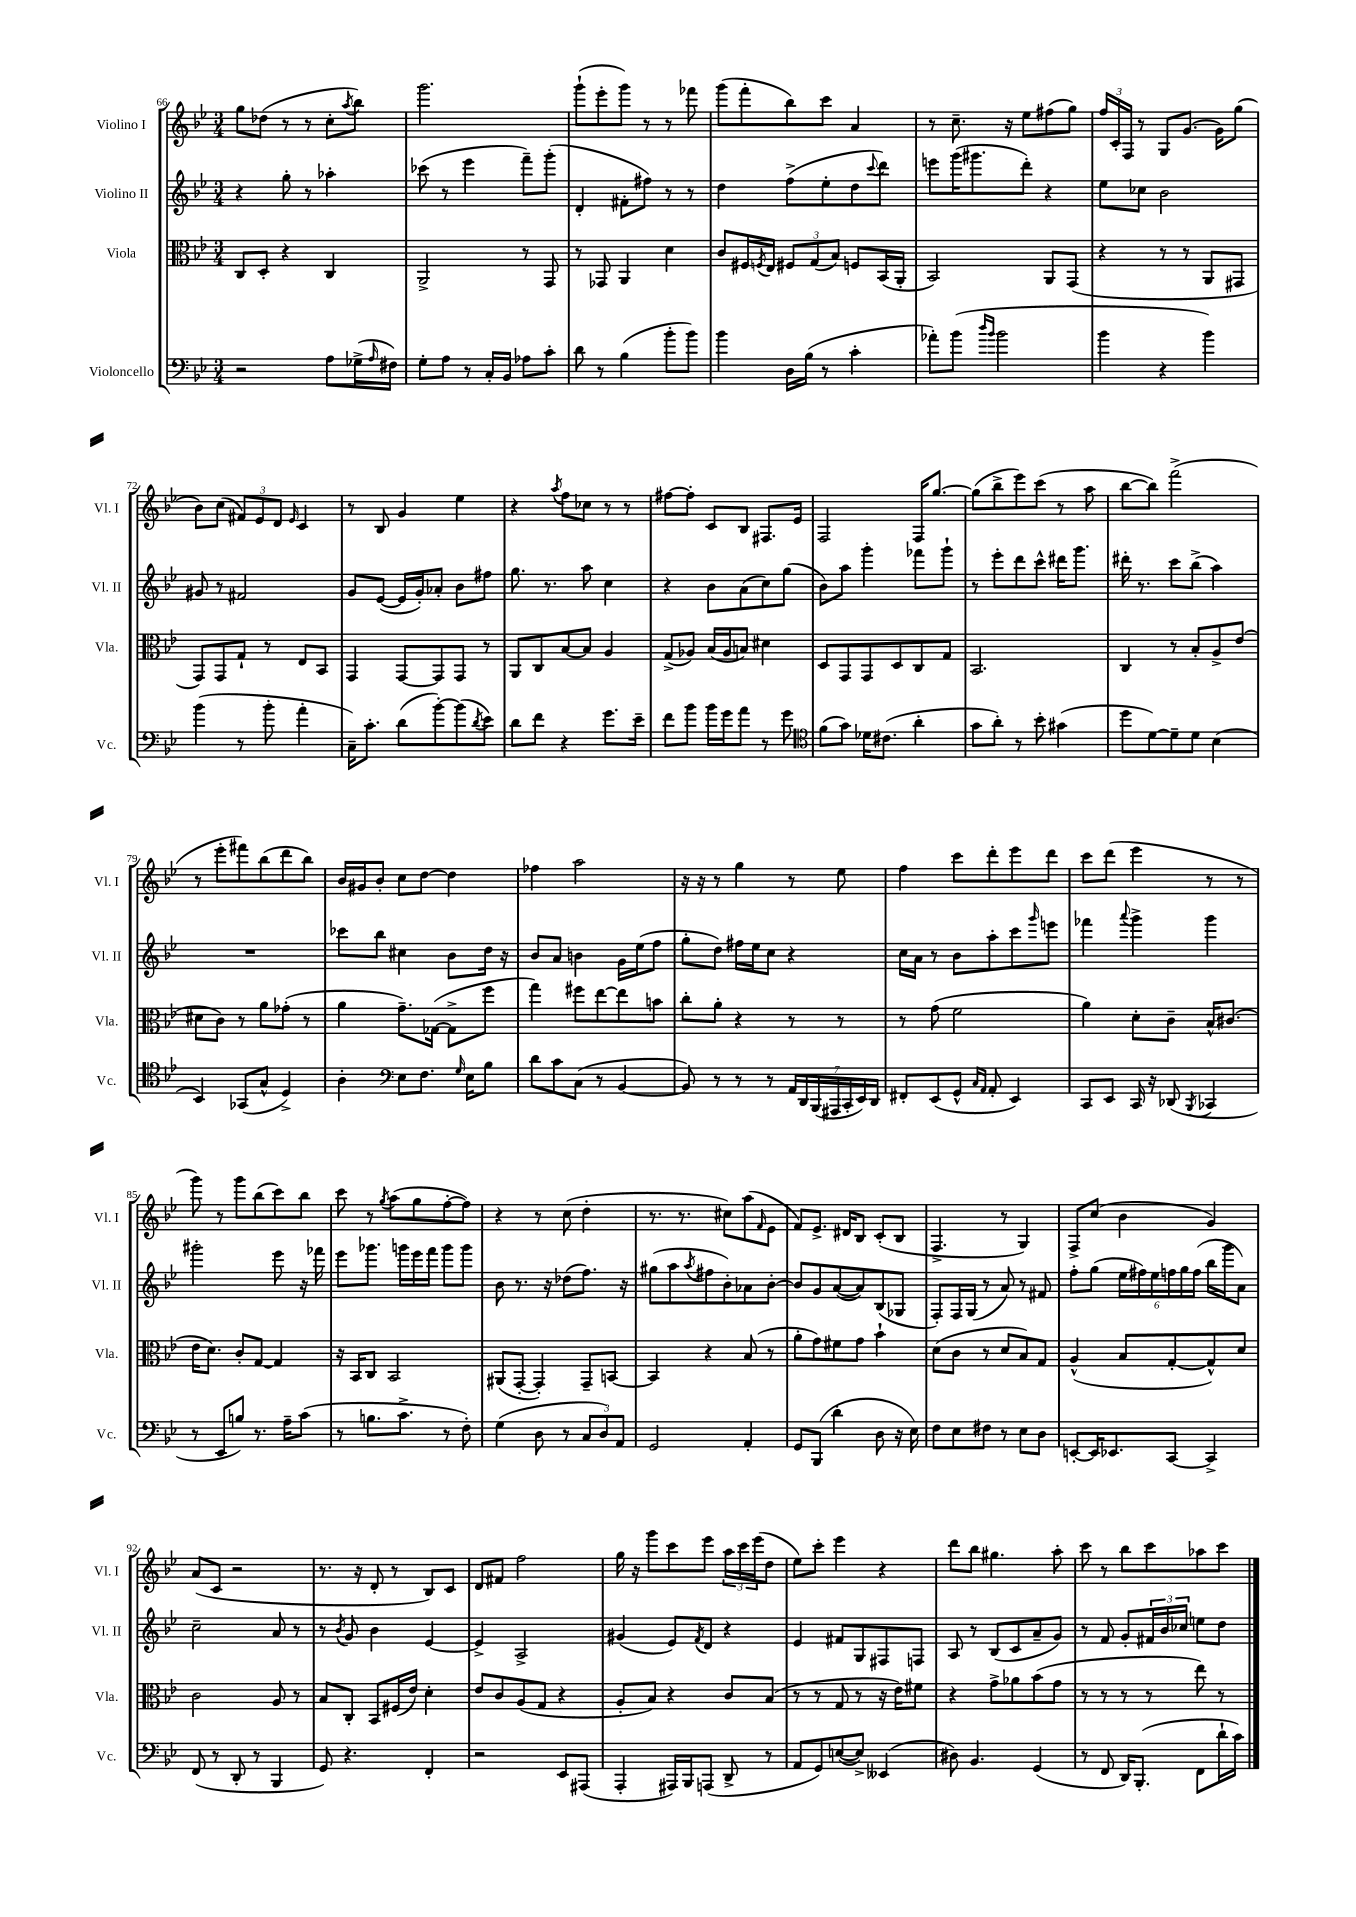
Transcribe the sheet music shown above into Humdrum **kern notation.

**kern	**kern	**kern	**kern
*staff4	*staff3	*staff2	*staff1
*clefF4	*clefC3	*clefG2	*clefG2
*k[b-e-]	*k[b-e-]	*k[b-e-]	*k[b-e-]
*M3/4	*M3/4	*M3/4	*M3/4
2r	8C	4r	8gg
.	8D'	.	(8dd-
.	4r	8gg'	8r
.	.	8r	8r
8A	4C	4aa-'	8cc'
.	.	.	8qaa
(16G-^	.	.	8bb-)
16qqA	.	.	.
16F#)	.	.	.
=	=	=	=
8G'	2AA^	(8ccc-	2.ggg
8A	.	8r	.
8r	.	4eee-	.
16C'	.	.	.
16BB-	.	.	.
8A-	8r	8fff~)	.
8c'	8GG	(8ggg'	.
=	=	=	=
8d	8r	4d'	(8ggg`
8r	8GG-	.	8eee-'
(4B-	4AA	8f#'	8ggg)
.	.	8ff#)	8r
8b-'	4d	8r	8r
8b-)	.	8r	8fff-
=	=	=	=
4b-	8c	4dd	(8ggg
.	16F#	.	8fff'
.	8qF	.	.
.	16E-	.	.
16D	12F#	(8ff^	8bb-)
(16B-	.	.	.
.	(12G	.	.
8r	.	8ee-'	8ccc
.	12B-)	.	.
4c'	8F	8dd	4a
.	.	8qqccc	.
.	(16BB-	8ddd)	.
.	16AA'	.	.
=	=	=	=
8a-')	2BB-)	8eee	8r
(8b-	.	(16ggg	8.cc~
.	.	8.ggg#	.
16qqdd	.	.	.
16qqb-	.	.	.
2b-	.	.	.
.	.	.	16r
.	.	8ddd')	8ee-
.	8AA	4r	(8ff#
.	(8GG	.	8gg)
=	=	=	=
4b-	4r	8ee-	24ff
.	.	.	24c'
.	.	.	24F
.	.	8cc-	8r
4r	8r	2b-	8G
.	8r	.	(8.g
4b-)	8AA	.	.
.	.	.	16g)
.	8GG#	.	(8gg
=	=	=	=
(4b-	8GG)	8g#	8b-)
.	8GG	8r	(8cc
8r	8G`	2f#	12f#)
.	.	.	12e-
8b-'	8r	.	.
.	.	.	12d
.	.	.	16qqe-
4a'	8E-	.	4c
.	8BB-	.	.
=	=	=	=
16C~)	4GG	8g	8r
8.c'	.	.	.
.	.	([8e-	8B-
(8d	[8GG	16e-]	4g
.	.	16g')	.
[8b-')	8GG]	8a-'	.
(8b-]	8GG	8b-	4ee-
8qd	.	.	.
8e-)	8r	8ff#	.
=	=	=	=
8d	8AA	8.gg	4r
8f	8C	.	.
.	.	8.r	.
.	.	.	8qaa
4r	[8B-	.	8ff
.	8B-]	8aa	8cc-
8.g	4A	4cc	8r
.	.	.	8r
16e-~	.	.	.
=	=	=	=
8f	(8G^	4r	[8ff#
8b-	8A-)	.	8ff#']
16b-	(16B-	8b-	8c
16g	16A-	.	.
8a	8B)	(8a	8B-
8r	4d#	8cc)	8.F#
8g	.	(8gg	.
.	.	.	16e-
=	=	=	=
*clefC4	*	*	*
(8f	8D	8b-)	2F
8g)	8GG	8aa	.
16d-	8GG	4ggg'	.
(8.c#	.	.	.
.	8D	.	.
4a'	8C	8fff-	16F
.	.	.	[8.gg
.	8G	8ggg`	.
=	=	=	=
8g	2.BB-	8r	(8gg]
8a')	.	8eee-'	8bb-^
8r	.	8ddd	8eee-)
8b-'	.	8ccc^^	(8ccc
(4g#	.	16ddd#	8r
.	.	8.ggg	.
.	.	.	8aa
=	=	=	=
8dd	4C	16ddd#'	[8bb-
.	.	8.r	.
[8d)	.	.	8bb-])
8d~]	8r	8ccc	(2fff^
8d	8B-'	(8bb-^	.
(4B-	8A^	4aa)	.
.	(8e-	.	.
=	=	=	=
4BB-)	8d#	2.r	8r
.	8c)	.	8eee-'
(8GG-	8r	.	8fff#)
8G^^	8a	.	(8bb-
4D^)	(8g-'	.	8ddd
.	8r	.	8bb-)
=	=	=	=
4A'	4a	8ccc-	16b-
.	.	.	16g#
.	.	8bb-	8b-'
*clefF4	*	*	*
8E-	8.g~)	4cc#	8cc
8.F	.	.	[8dd
.	([16G-	.	.
.	8G-^]	8b-	4dd]
16qqG	.	.	.
16E-	.	.	.
8B-	8ff	16dd	.
.	.	16r	.
=	=	=	=
8d	4gg)	8b-	4ff-
8c	.	8a	.
(8C	8ff#	4b	2aa
8r	[8ee-	.	.
[4BB-	8ee-]	16g	.
.	.	(16ee-	.
.	8b	8ff	.
=	=	=	=
8BB-])	8cc'	8gg'	16r
.	.	.	16r
8r	8a'	8dd)	8r
8r	4r	16ff#	4gg
.	.	16ee-	.
8r	.	8cc	.
28AA	8r	4r	8r
28DD	.	.	.
(28BBB-	.	.	.
28AAA#	.	.	.
.	8r	.	8ee-
28CC'	.	.	.
28EE-)	.	.	.
28DD	.	.	.
=	=	=	=
8FF#'	8r	16cc	4ff
.	.	16a	.
(8EE-	(8g	8r	.
8GG^^	2f	8b-	8ccc
16qqC	.	.	.
16qqAA	.	.	.
8AA'	.	8aa'	8ddd'
4EE-)	.	8ccc	8eee-
.	.	16qqggg	.
.	.	8eee	8ddd
=	=	=	=
8CC	4a)	4fff-	8ccc
8EE-	.	.	(8ddd
.	.	8qqaaa	.
16CC	8d'	4ggg^	4eee-
16r	.	.	.
(8DD-	8c~	.	.
8qBBB-	.	.	.
4CC-	16B-^^	4ggg	8r
.	(8.c#	.	.
.	.	.	8r
=	=	=	=
8r	16e-	2ggg#'	8ggg)
.	8.d)	.	.
8EE-	.	.	8r
8B)	8c'	.	8ggg
8.r	[8G	.	(8bb-
.	4G]	8eee-	8ccc)
16A~	.	.	.
(8c	.	16r	8bb-
.	.	16fff-	.
=	=	=	=
8r	16r	8eee-	8ccc
.	16BB-	.	.
8.B	8C	8.ggg-	8r
.	.	.	8qgg
.	2BB-	.	(8aa
8.c^	.	16ggg	.
.	.	16eee-	8gg
.	.	16fff	.
8r	.	8ggg	[8ff'
8F')	.	8ggg	8ff])
=	=	=	=
(4G	(8AA#	8b-	4r
.	[8GG'	8.r	.
8D	4GG'])	.	8r
.	.	16r	.
8r	.	(8dd-	(8cc
12C	8GG~	8.ff)	4dd'
12D)	.	.	.
.	[8BB	.	.
12AA	.	.	.
.	.	16r	.
=	=	=	=
2GG	4BB]	(8gg#	8.r
.	.	8aa	.
.	.	.	8.r
.	.	8qaa	.
.	4r	8ff#	.
.	.	8b-')	8cc#)
4AA'	(8B-	8a-	(8aa
.	.	.	16qqf
.	8r	[8b-'	8e-
=	=	=	=
8GG	8a'	8b-]	8f)
(8BBB-	8g)	8g	8.e-^
4d'	8f#	([8a	.
.	.	.	16d#
.	8g	8a])	8B-
8D	4b-`	(8B-	(8c'
16r	.	8G-	8B-
16E-)	.	.	.
=	=	=	=
8F	(8d	8F')	4.F^
8E-	8c	16F	.
.	.	(16G	.
8F#	8r	8r	.
8r	8d	8a)	8r
8E-	8B-)	8r	4G)
8D	8G	8f#	.
=	=	=	=
[8EE'	(4A^^	8ff'	8F^
16EE]	.	(8gg	(8cc
8.EE-	.	.	.
.	8B-	24ee-	4b-
.	.	24ff#)	.
.	.	24ee-	.
[8CC	[8G'	24ff	.
.	.	24gg	.
.	.	(24ff	.
4CC^]	8G^^])	16bb-	4g)
.	.	16ggg	.
.	8d	8a)	.
=	=	=	=
(8FF	2c	2cc~	(8a
8r	.	.	8c
8DD'	.	.	2r
8r	.	.	.
4BBB-	8A	8a	.
.	8r	8r	.
=	=	=	=
8GG)	8B-	8r	8.r
.	.	8qb-	.
4.r	8C'	8g	.
.	.	.	16r
.	8BB-	4b-	8d'
.	(16F#	.	8r
.	16e-)	.	.
4FF'	4d'	[4e-	8B-)
.	.	.	8c
=	=	=	=
2r	8e-	4e-^]	8d
.	8c	.	8f#
.	(8A	2A^	2ff
.	8G	.	.
8EE-	4r	.	.
(8AAA#	.	.	.
=	=	=	=
4AAA'	8A'	(4g#	16gg
.	.	.	16r
.	8B-)	.	8ggg
16AAA#)	4r	8e-)	8ccc
16BBB-	.	.	.
.	.	8qf	.
(8AAA	.	8d	8eee-
8DD^	8c	4r	24aa
.	.	.	24ccc
.	.	.	(24eee-
8r	(8B-	.	8dd
=	=	=	=
8AA	8r	4e-	8ee-)
8GG)	8r	.	8ccc'
([8E	8G	8f#	4eee-
8E^])	8r	8G	.
(4EE--	16r	8F#	4r
.	16e-)	.	.
.	8f#	8F	.
=	=	=	=
8D#)	4r	8A	8ddd
4.BB-	.	8r	8bb-
.	8g^	(8B-	4.gg#
.	8a-	8c	.
(4GG	(8b-	8a~	.
.	8g	8g)	8aa'
=	=	=	=
8r	8r	8r	8ccc
8FF	8r	8f	8r
16DD)	8r	8g'	8bb-
(8.BBB-'	.	.	.
.	8r	24f#	8ccc
.	.	24b-	.
.	.	24cc-	.
8FF	8ee-)	8ee	8aa-
16d`	8r	8dd	8ccc
16c)	.	.	.
==	==	==	==
*-	*-	*-	*-
